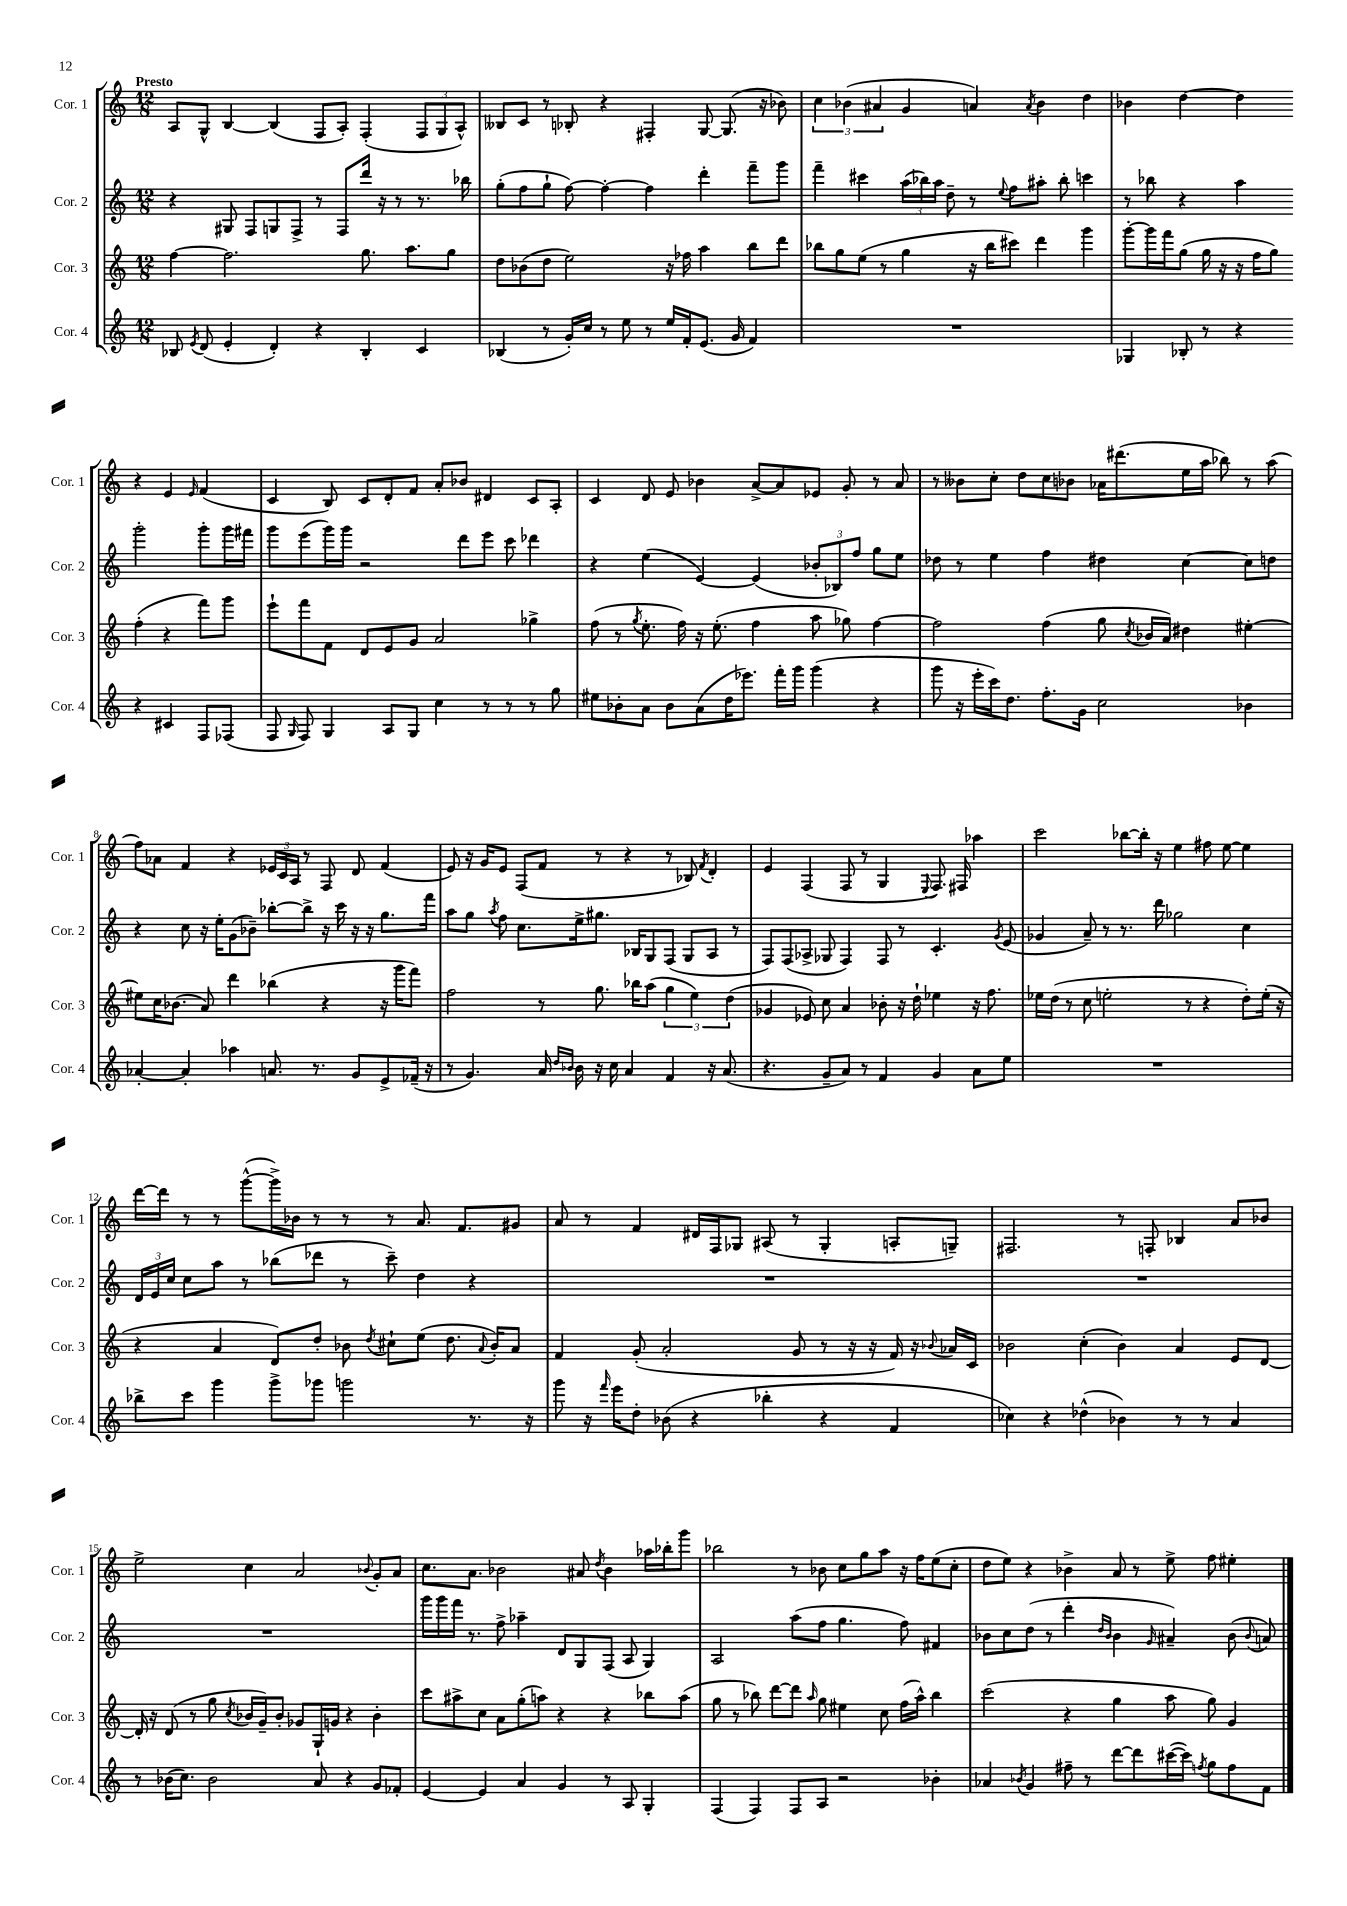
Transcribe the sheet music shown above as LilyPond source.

<<
\new StaffGroup <<
\new Staff = "s0" \with { instrumentName = "Cor. 1" shortInstrumentName = "Cor. 1" } {
    \clef treble \key c \major \numericTimeSignature \time 12/8 \tempo "Presto"
    \autoBeamOff a8[ g8]-^ b4~ b4( f8[ a8]-.) f4-.( \tuplet 3/2 { f8[ g8 a8]-^) } |
    beses8[ c'8] r8 bes8-. r4 fis4-. g8~ g8.( r16 bes'8) |
    \tuplet 3/2 { c''4 bes'4( ais'4 } g'4 a'4) \acciaccatura { a'8 } bes'4 d''4 |
    bes'4 d''4~ d''4 r4 e'4 \grace { e'16 } f'4( |
    c'4 b8) c'8[ d'8-. f'8] a'8[-. bes'8] dis'4 c'8[ a8]-. |
    c'4 d'8 e'8 bes'4 a'8[~-> a'8 ees'8] g'8-. r8 a'8 |
    r8 beses'8[ c''8]-. d''8[ c''8 bes'8] aes'16[ dis'''8.( e''16 a''16] bes''8) r8 a''8( |
    f''8[) aes'8] f'4 r4 \tuplet 3/2 { ees'16[ c'16 a16] } r8 f8 d'8 f'4( |
    e'8) r16 g'16[ e'8] f8[( f'8] r8 r4 r8 bes8) \acciaccatura { f'8 } d'4-. |
    e'4 f4( f8 r8 g4 \appoggiatura { e8 } f8.) fis16 aes''4 |
    c'''2 bes''8[~ bes''16]-. r16 e''4 fis''8 e''8~ e''4 |
    d'''16[~ d'''16] r8 r8 g'''8[~-^( g'''16->) bes'16] r8 r8 r8 a'8. f'8.[ gis'8] |
    a'8 r8 f'4 dis'16[ f16 ges8] ais8( r8 ges4-. a8[-. g8]--) |
    fis2. r8 f8-. bes4 a'8[ bes'8] |
    e''2-> c''4 a'2 \appoggiatura { bes'8 } g'8[-. a'8] |
    c''8.[ a'8.] bes'2 ais'8 \acciaccatura { d''8 } bes'4 aes''16[ bes''16-. g'''8] |
    bes''2 r8 bes'8 c''8[ g''8 a''8] r16 f''16[ e''8( c''8]-. |
    d''8[ e''8]) r4 bes'4-> a'8 r8 e''8-> f''8 eis''4-. \bar "|." |
}
\new Staff = "s1" \with { instrumentName = "Cor. 2" shortInstrumentName = "Cor. 2" } {
    \clef treble \key c \major \numericTimeSignature \time 12/8
    \autoBeamOff r4 gis8 f8[ g8 f8]-> r8 f8[ d'''16] r16 r8 r8. bes''16 |
    g''8[-.( f''8 g''8]-! f''8~) f''4~-. f''4 d'''4-. f'''8[-- g'''8] |
    f'''4-- cis'''4 \tuplet 3/2 { a''16[( bes''16) a''16] } d''8-- r8 \appoggiatura { e''8 } f''8[ ais''8]-. bes''8-. c'''4 |
    r8 bes''8 r4 a''4 g'''2-. g'''8[-. g'''16 fis'''16] |
    g'''8[ e'''8( g'''16) g'''16] r2 d'''8[ e'''8] c'''8 des'''4 |
    r4 e''4( e'4~) e'4( \tuplet 3/2 { bes'8[-. bes8) f''8] } g''8[ e''8] |
    des''8 r8 e''4 f''4 dis''4 c''4~ c''8[ d''8] |
    r4 c''8 r16 e''16[-. g'8( bes'8]--) bes''8[~-. bes''8]-> r16 c'''16 r16 r16 g''8.[ f'''16] |
    a''8[ g''8] \acciaccatura { a''8 } f''8 c''8.[ e''16-> gis''8.] bes16[ g8 f8]( g8[ a8] r8 |
    f8[) f8( aes8]-> ges8 f4) f8 r8 c'4.-. \acciaccatura { g'8 } e'8( |
    ges'4 a'8--) r8 r8. d'''16 ges''2 c''4 |
    \tuplet 3/2 { d'16[ e'16 c''16] } c''8[ a''8] r8 bes''8[( des'''8] r8 c'''8--) d''4 r4 |
    R1. |
    R1. |
    R1. |
    g'''16[ g'''16 f'''16] r8. f''8-> aes''4-- d'8[ g8 f8]( a8 g4) |
    a2 a''8[( f''8] g''4. f''8) fis'4 |
    bes'8[ c''8 d''8]( r8 d'''4-. \grace { d''16[ bes'16] } bes'4 \grace { g'16 } ais'4--) bes'8( \appoggiatura { bes'8 } a'8) \bar "|." |
}
\new Staff = "s2" \with { instrumentName = "Cor. 3" shortInstrumentName = "Cor. 3" } {
    \clef treble \key c \major \numericTimeSignature \time 12/8
    \autoBeamOff f''4~ f''2. g''8. a''8.[ g''8] |
    d''8[ bes'8( d''8] e''2) r16 fes''16 a''4 b''8[ d'''8] |
    bes''8[ g''8 e''8]( r8 g''4 r16 bes''16[ cis'''8]) d'''4 g'''4 |
    g'''8[~-. g'''16 f'''16 g''8]( g''16 r16 r16 f''16[ g''8]) f''4-.( r4 f'''8[) g'''8] |
    e'''8[-! f'''8 f'8] d'8[ e'8 g'8] a'2 ges''4-> |
    f''8( r8 \acciaccatura { g''8 } e''8.-. f''16) r16 e''8.-.( f''4 a''8 ges''8) f''4~ |
    f''2 f''4( g''8 \acciaccatura { c''8 } bes'16[ a'16]) dis''4 eis''4~-. |
    eis''8[ c''16 bes'8.]( a'8) d'''4 bes''4( r4 r16 g'''16[ f'''8]) |
    f''2 r8 g''8. bes''16[ a''8]( \tuplet 3/2 { g''4 e''4) d''4( } |
    ges'4 ees'8) c''8 a'4 bes'8-. r16 d''16-! ees''4 r16 f''8. |
    ees''16[ d''16]( r8 c''8 e''2-. r8 r4 d''8[-.) e''16]-.( r16 |
    r4 a'4 d'8[) d''8]-. bes'8 \acciaccatura { d''8 } cis''8[-! e''8]( d''8. \appoggiatura { a'8 } bes'16[-.) a'8] |
    f'4 g'8-.( a'2-. g'8 r8 r16 r16 f'16) r16 \appoggiatura { bes'8 } aes'16[ c'16] |
    bes'2 c''4-.( bes'4) a'4 e'8[ d'8]~ |
    d'16-. r16 d'8( r8 g''8 \acciaccatura { c''8 } bes'16[ g'16--) bes'8]-. ges'8[ g16-! g'16] r4 bes'4-. |
    c'''8[ ais''8-> c''8] a'8[ g''8-.( a''8]) r4 r4 bes''8[ a''8]( |
    g''8 r8 bes''8) d'''8[~ d'''8] \grace { a''16 } g''8 eis''4 c''8 f''16[( a''16]-^) bes''4 |
    c'''2( r4 g''4 a''8 g''8) g'4 \bar "|." |
}
\new Staff = "s3" \with { instrumentName = "Cor. 4" shortInstrumentName = "Cor. 4" } {
    \clef treble \key c \major \numericTimeSignature \time 12/8
    \autoBeamOff bes8 \acciaccatura { e'8 } d'8( e'4-. d'4-.) r4 bes4-. c'4 |
    bes4( r8 g'16[-.) c''16] r8 e''8 r8 e''16[ f'16-. e'8.]( g'16 f'4) |
    R1. |
    ges4 bes8-. r8 r4 r4 cis'4 f8[ fes8]( |
    f8 \grace { g16 } f8) g4 a8[ g8] c''4 r8 r8 r8 g''8 |
    eis''8[ bes'8-. a'8] bes'8[ a'8( d''16 ees'''8.]) f'''16[-. g'''16] g'''4( r4 |
    g'''8 r16 e'''16[-. c'''16) d''8.] f''8.[-. g'16] c''2 bes'4 |
    aes'4~-. aes'4-. aes''4 a'8. r8. g'8[ e'8-> fes'16]--( r16 |
    r8 g'4.) a'16 \grace { d''16[ bes'16] } bes'16 r16 c''16 a'4 f'4 r16 a'8.( |
    r4. g'8[-- a'8]) r8 f'4 g'4 a'8[ e''8] |
    R1. |
    bes''8[-> c'''8] g'''4 g'''8[-> ges'''8] g'''2 r8. r16 |
    g'''8 r16 \grace { f'''16 } e'''16[ d''8]-. bes'8( r4 bes''4-. r4 f'4 |
    ces''4) r4 des''4-^( bes'4) r8 r8 a'4 |
    r8 bes'16[( c''8.]) bes'2 a'8 r4 g'8[ fes'8]-. |
    e'4~ e'4 a'4 g'4 r8 a8 g4-. |
    f4( f4) f8[ a8] r2 bes'4-. |
    aes'4 \acciaccatura { bes'8 } g'4 fis''8-- r8 d'''8[~ d'''8 cis'''16~( cis'''16]) \acciaccatura { f''8 } g''8[ f''8 f'8] \bar "|." |
}
>>
>>
